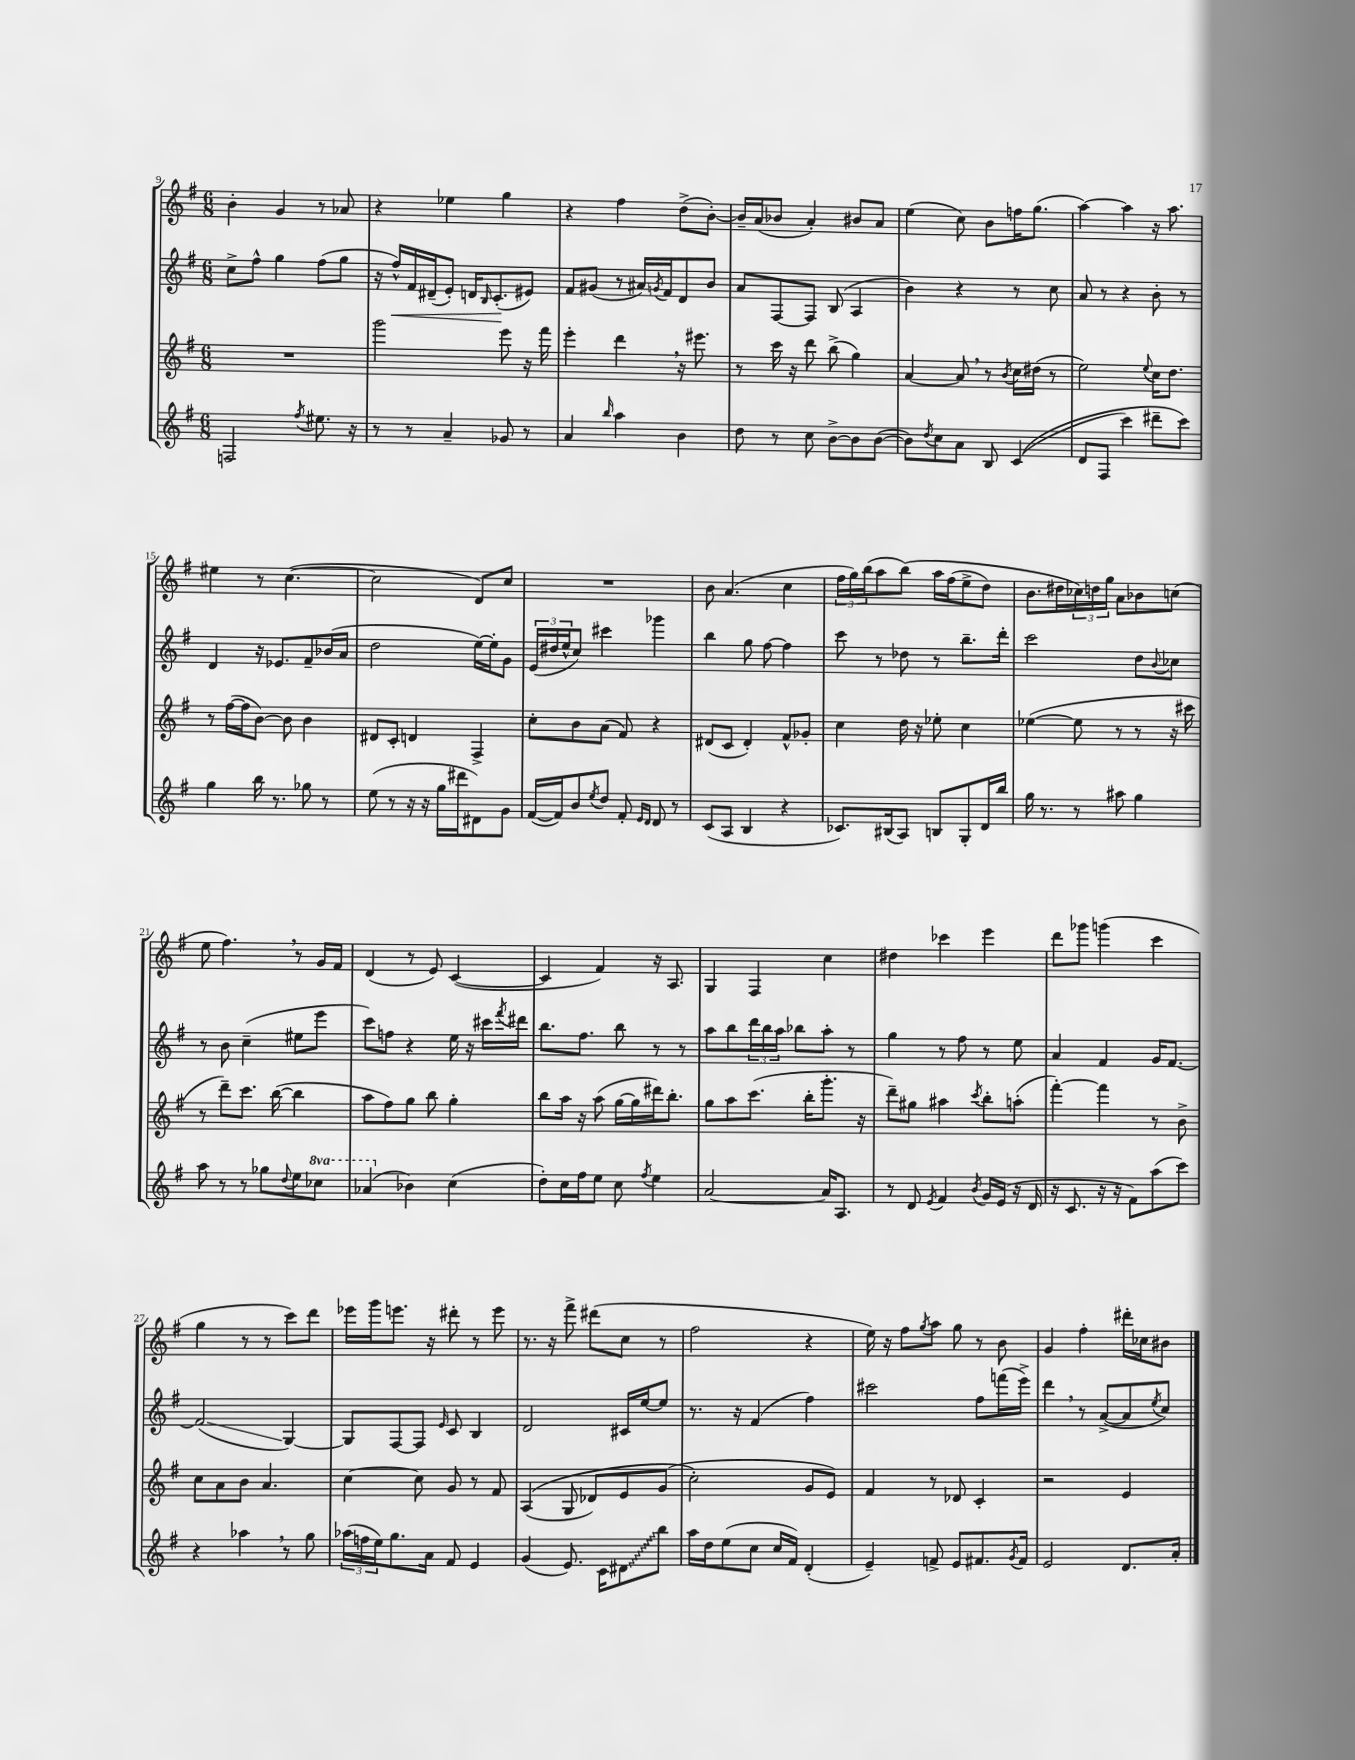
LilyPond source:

<<
\new StaffGroup <<
\new Staff = "s0" {
    \clef treble \key g \major \numericTimeSignature \time 6/8
    b'4-. g'4 r8 aes'8 |
    r4 ees''4 g''4 |
    r4 fis''4 d''8->( b'8~-.) |
    b'16-- a'16( bes'8 a'4-.) bis'8 a'8 |
    e''4( c''8) b'8 f''16 g''8.( |
    a''4~) a''4 r16 a''8. |
    eis''4 r8 c''4.~( |
    c''2 d'8) c''8 |
    R2. |
    b'8 a'4.( c''4 |
    \tuplet 3/2 { fis''16 g''16) b''16( } a''8 b''8)\( a''16 fis''16( e''8-> d''8) |
    b'8. dis''16 \tuplet 3/2 { ces''16\) d''16 g''16 } a'8 bes'8 c''8( |
    e''8 fis''4.) \breathe r8 g'16 fis'16 |
    d'4( r8 e'8) c'4~( |
    c'4 fis'4) r16 a8. |
    g4 fis4 c''4 |
    dis''4 ces'''4 e'''4 |
    d'''8 ges'''8 g'''4( c'''4 |
    g''4 r8 r8 c'''8) d'''8 |
    ees'''16 g'''16 e'''8. r16 dis'''8-. r8 e'''8 |
    r8. r16 fis'''8-> dis'''8( c''8 r8 |
    fis''2 r4 |
    e''16) r16 fis''8 \acciaccatura { g''8 } a''8 g''8 r8 b'8 |
    g'4 fis''4-. dis'''16-. ces''16 bis'8 \bar "|." |
}
\new Staff = "s1" {
    \clef treble \key g \major \numericTimeSignature \time 6/8
    c''8-> fis''8-^ g''4 fis''8( g''8 |
    r16 fis''16-^\<) fis'16 dis'16--( e'8-.) d'16 \grace { b16 } c'8.-.\!( eis'8) |
    fis'8 gis'8( r8 ais'16) \acciaccatura { g'8 } fis'16 d'8 b'8 |
    a'8 fis8~ fis8 b8( a4 |
    b'4) r4 r8 c''8 |
    a'8 r8 r4 b'8-. r8 |
    d'4 r16 ees'8. fis'8-- bes'16( a'16 |
    d''2 e''16~) e''16-. g'8 |
    \tuplet 3/2 { e'16( dis''16 e''16-^ } c''8) cis'''4 ges'''4 |
    b''4 g''8 fis''8~ fis''4 |
    c'''8 r8 des''8 r8 b''8.-- d'''16-. |
    c'''2 d''8 \appoggiatura { b'8 } ces''8 |
    r8 b'8 c''4--( eis''8 e'''8 |
    c'''8) f''8 r4 e''16 r16 cis'''16 \acciaccatura { fis'''8 } dis'''16 |
    b''8. fis''8. b''8 r8 r8 |
    a''8 b''8 \tuplet 3/2 { d'''16 b''16 a''16 } bes''8 a''8-. r8 |
    g''4 r8 fis''8 r8 e''8 |
    a'4 fis'4 g'16 fis'8.~ |
    fis'2\glissando( g4~) |
    g8 fis8~ fis8 \grace { e'16 } c'8 b4 |
    d'2 cis'16 e''16~ e''8 |
    r8. r16 fis'4( fis''4) |
    cis'''2 fis''8 f'''16( e'''16->) |
    d'''4 \breathe r8 a'8~->( a'8 \acciaccatura { e''8 } c''8) \bar "|." |
}
\new Staff = "s2" {
    \clef treble \key g \major \numericTimeSignature \time 6/8
    R2. |
    g'''2 e'''8 r16 fis'''16 |
    e'''4-. d'''4 \breathe r16 eis'''8. |
    r8 c'''16 r16 d'''8 b''8->( g''4) |
    a'4~ a'8 \breathe r8 \acciaccatura { b'8 } c''16 dis''16( r8 |
    e''2) \appoggiatura { e''8 } c''16 d''8. |
    r8 fis''16~( fis''16 b'8~) b'8 b'4 |
    dis'8 c'8-. d'4 fis4-> |
    c''8-. b'8 a'8( fis'8) r4 |
    dis'8( c'8 dis'4-.) fis'8-^ ges'8-. |
    c''4 d''16 r16 ees''8-. c''4 |
    ees''4~( ees''8 r8 r8 r16 cis'''16 |
    r8 d'''8--) c'''8. b''16~( b''4 |
    a''8 fis''8) g''8 b''8 g''4-. |
    b''8 a''16 r16 a''8( g''16~ g''16 dis'''16) b''8.-. |
    g''8 a''8 c'''8.( b''16-. g'''8.-. r16 |
    d'''8--) gis''8 ais''4 \acciaccatura { c'''8 } b''8-. a''8-.( |
    fis'''4~-.) fis'''4 r8 b'8-> |
    c''8 a'8 b'8 a'4. |
    c''4~ c''8 g'8 r8 fis'8 |
    a4(\( g8 des'8) e'8 g'8( |
    c''2-.\) g'8 e'8) |
    fis'4 r8 des'8 c'4-. |
    r2 e'4 \bar "|." |
}
\new Staff = "s3" {
    \clef treble \key g \major \numericTimeSignature \time 6/8 \set Staff.ottavationMarkups = #ottavation-simple-ordinals
    f2 \acciaccatura { fis''8 } eis''8. r16 |
    r8 r8 a'4-- ges'8 r8 |
    a'4 \grace { b''16 } a''4 b'4 |
    d''8 r8 c''8 b'8~-> b'8 b'8~( |
    b'8) \acciaccatura { d''8 } c''8 a'8 b8 c'4(\( |
    d'8 fis8 c'''4) dis'''8-- c'''8\) |
    g''4 b''16 r8. ges''8 r8 |
    e''8( r8 r16 r16 g''16 dis'''16 dis'8) g'8 |
    fis'16~( fis'16) b'8 \acciaccatura { e''8 } d''8 fis'8-. \grace { e'16 d'16 } d'8 r8 |
    c'8( a8 b4 r4 |
    ces'8.) bis16( a8) b8 g8-. d'16 b''16 |
    g''16 r8. r8 ais''8 g''4 |
    a''8 r8 r8 ges''8 \appoggiatura { d''8 } e''8 \ottava #1 ces'''8 |
    aes''4( \ottava #0 bes'4) c''4( |
    d''8-.) c''16 fis''16 e''8 c''8 \acciaccatura { fis''8 } e''4 |
    a'2~ a'16 a8. |
    r8 d'8 \acciaccatura { e'8 } fis'4 \acciaccatura { b'8 } g'16 e'16( r16 d'16 |
    r16 c'8. r16 r16 fis'8) a''8( c'''8) |
    r4 aes''4 \breathe r8 g''8 |
    \tuplet 3/2 { aes''16( f''16 e''16) } g''8. a'16 fis'8 e'4 |
    g'4( e'8.) c'16 \once \override Glissando.style = #'zigzag dis'8\glissando b''8 |
    a''16 d''16 e''8( c''8 c''16 fis'16) d'4-.( |
    e'4--) f'8-> e'8 fis'8. \acciaccatura { g'8 } fis'16 |
    e'2 d'8. a'16-. \bar "|." |
}
>>
>>
\layout { \context { \Score currentBarNumber = #9 } }
